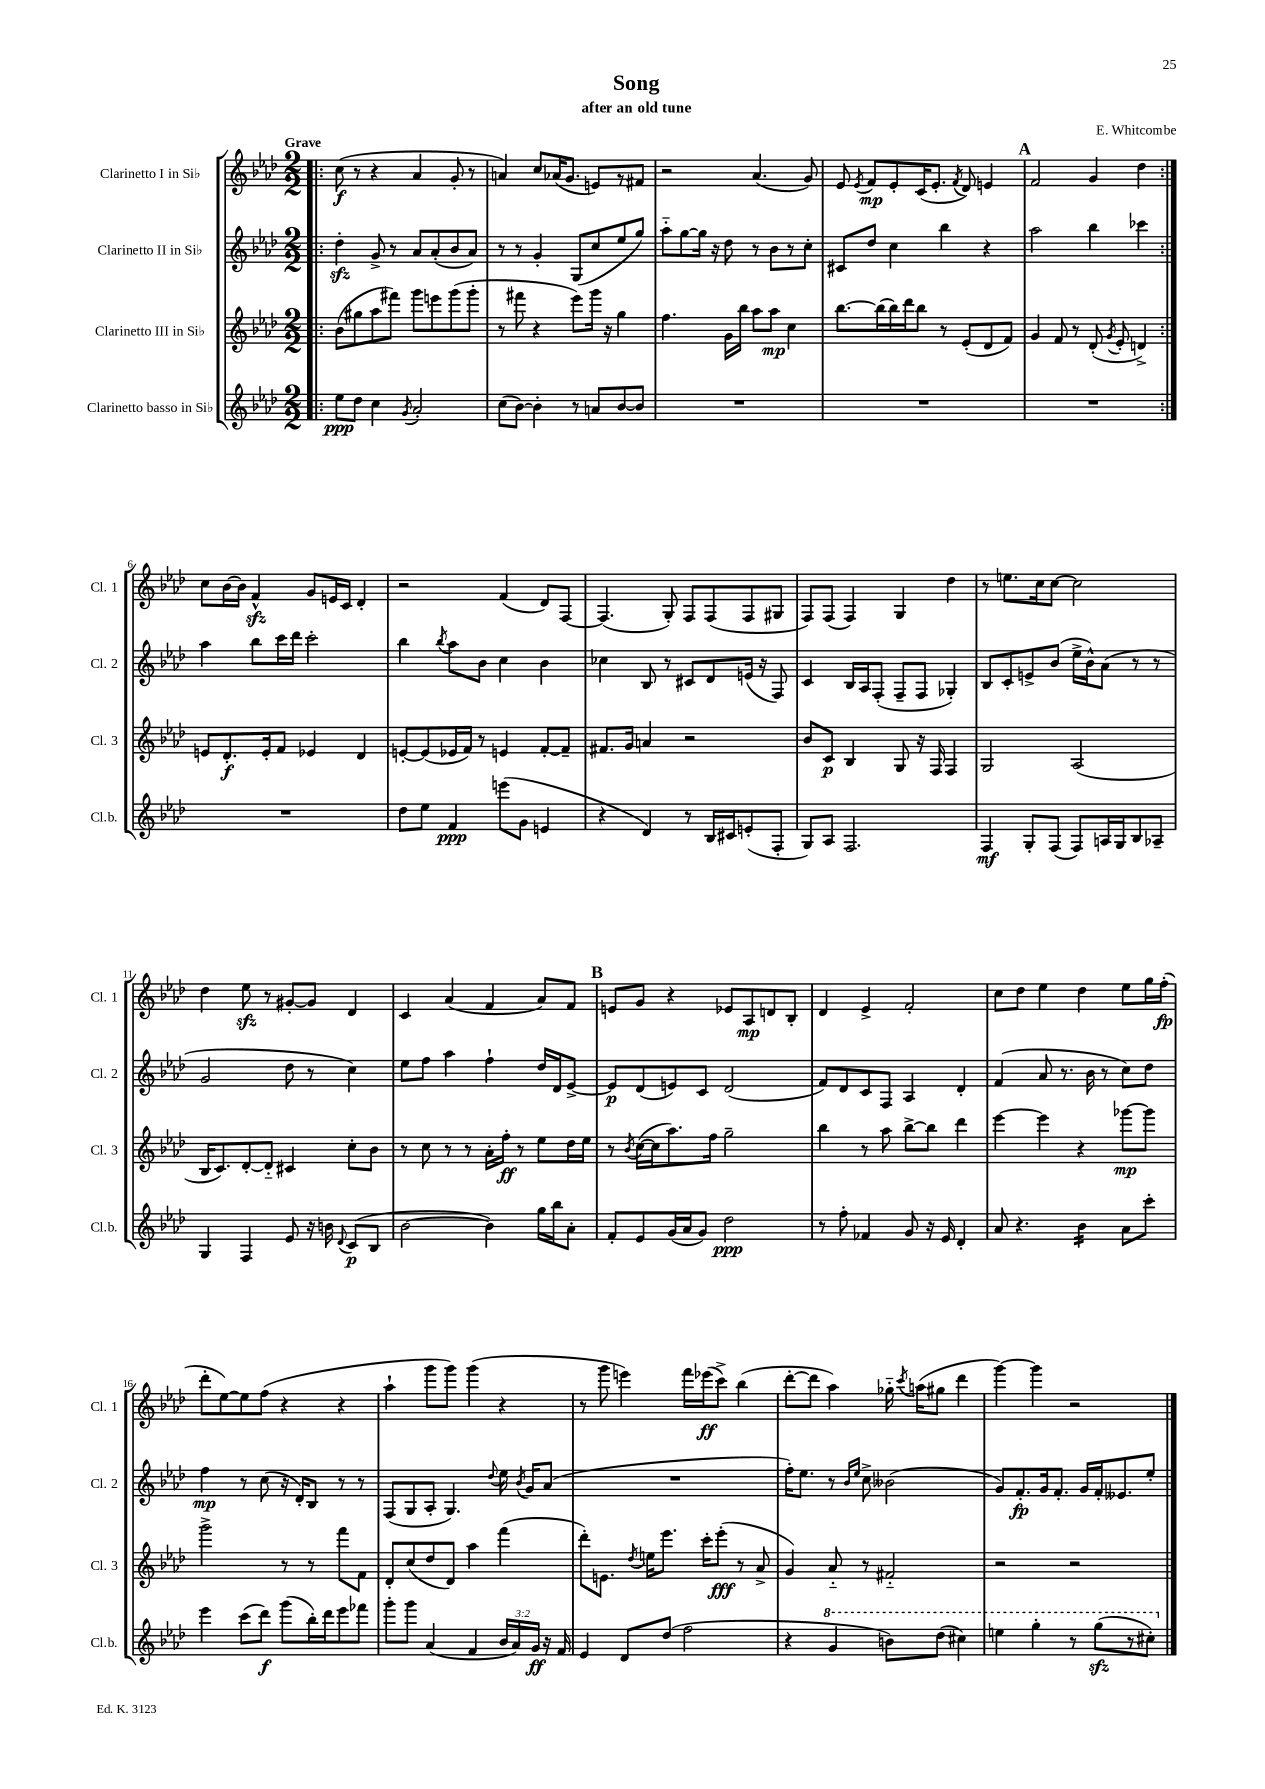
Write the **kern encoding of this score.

**kern	**kern	**kern	**kern
*staff4	*staff3	*staff2	*staff1
*clefG2	*clefG2	*clefG2	*clefG2
*k[b-e-a-d-]	*k[b-e-a-d-]	*k[b-e-a-d-]	*k[b-e-a-d-]
*M2/2	*M2/2	*M2/2	*M2/2
=!|:	=!|:	=!|:	=!|:
8ee-\L	(8b-\L	4dd-'\	(8cc\
8dd-\J	8gg#\	.	8r
4cc\	8aa-\	8g^/	4r
.	8fff#\J)	8r	.
8qg/	.	.	.
2a-'/	8ggg\L	8a-/L	4a-/
.	8eee\	(8a-'/	.
.	(8ggg\	8b-/	8g'/
.	8ggg'\J	8a-/J)	8r
=	=	=	=
(8cc\L	8r	8r	4a/)
[8b-\J)	8fff#\	8r	.
4b-'\]	4r	4g'/	8cc/L
.	.	.	(16a-/K
.	.	.	8.g/J
8r	8eee-\L)	(8G/L	.
8a/L	16ggg\Jk	8cc/	8e/L)
.	16r	.	.
[8b-/	4gg\	8ee-/	8r
8b-/]J	.	8gg/J)	8f#/J
=	=	=	=
1r	4.ff\	8aa-'~\L	2r
.	.	[8gg\	.
.	.	16gg\]Jk	.
.	.	16r	.
.	16g\LL	8dd-\	.
.	16bb-\JJ	.	.
.	8aa-\L	8r	(4.a-/
.	8aa-\J	8b-\L	.
.	4cc\	8r	.
.	.	8cc'\J	8g/)
=	=	=	=
1r	[8.bb-\L	8c#/L	8e-/
.	.	.	8qe-/
.	.	8dd-/J	8f/L
.	(16bb-\]L	.	.
.	16bb-\)	4cc\	8e-'/
.	16ddd-\J	.	.
.	8bb-\J	.	(16c/K
.	.	.	8.e-'/J
.	8r	4bb-\	.
.	.	.	8qf/
.	(8e-'/L	.	8d-/)
.	8d-/	4r	4e/
.	8f/J)	.	.
=	=	=	=
1r	4g/	2aa-\	2f/
.	8f/	.	.
.	8r	.	.
.	(8d-'/	4bb-\	4g/
.	8qg/	.	.
.	8e-'/	.	.
.	4d^/)	4ccc-\	4dd-\
=:|!	=:|!	=:|!	=:|!
1r	8e/L	4aa-\	8cc\L
.	8.d-'/	.	[16b-\L
.	.	.	16b-\]JJ
.	.	8bb-\L	4f^^/
.	16e'/k	.	.
.	8f/J	16ccc\L	.
.	.	16ddd-\JJ	.
.	4e-/	2ccc'\	8g/L
.	.	.	16e/L
.	.	.	16c/JJ
.	4d-/	.	4d-'/
=	=	=	=
8dd-\L	[8e'/L	4bb-\	2r
8ee-\J	(8e/]	.	.
.	.	8qbb-/	.
4f/	16e-/L	8aa-\L	.
.	16f/JJ)	.	.
.	8r	8b-\J	.
(8eee\L	4e/	4cc\	(4f/
8g\J	.	.	.
4e/	[8f'/L	4b-\	8d-/L)
.	8f~/]J	.	[8F/J
=	=	=	=
4r	8.f#/L	4cc-\	(4.F/]
.	16g/Jk	.	.
4d-/)	4a/	8B-/	.
.	.	8r	8G'/)
8r	2r	8c#/L	8F/L
16B-/LL	.	8d-/	(8F/
16c#/J	.	.	.
(8e'/	.	(16e/Jk	8F/
.	.	16r	.
8F'/J	.	8F/)	8G#/J
=	=	=	=
8G/L)	8b-/L	4c/	8F/L)
8A-/J	8c/J	.	(8F/J
2.F/	4B-/	16B-/LL	4F/)
.	.	16A-/J	.
.	.	(8F'/J	.
.	8G/	8F~/L	4G/
.	16r	8F/J	.
.	16F/	.	.
.	4F/	4G-'/)	4dd-\
=	=	=	=
4F/	2G/	8B-/L	8r
.	.	8c'/	8.ee\L
8G'/L	.	8e^/	.
.	.	.	16cc\k
(8F/J	.	(8b-/J	[8cc\J
8F/L)	(2A-/	16ee-^\LL	2cc\]
.	.	16b-^^\J)	.
16A/L	.	(8a-\J	.
16G/J	.	.	.
8B-/	.	8r	.
8A-~/J	.	8r	.
=	=	=	=
4G/	16B-/LK	2g/	4dd-\
.	8.c/)	.	.
4F/	[8d-'/	.	8ee-\
.	8d-'~/]J	.	8r
8e-/	4c#/	8dd-\	[8g#'/L
16r	.	8r	8g#/]J
16b\	.	.	.
8qqd-/	.	.	.
(8c/L	8cc'\L	4cc\)	4d-/
8B-/J	8b-\J	.	.
=	=	=	=
[2b-\	8r	8ee-\L	4c/
.	8cc\	8ff\J	.
.	8r	4aa-\	(4a-/
.	8r	.	.
4b-\])	16a-'\LL	4ff`\	4f/
.	16ff'\JJ	.	.
.	8r	.	.
16gg\LL	8ee-\L	16dd-/LL	8a-/L)
16bb-\J	.	16d-/J	.
8a-'\J	16dd-\L	[8e-^/J	8f/J
.	16ee-\JJ	.	.
=	=	=	=
8f'/L	8r	8e-/]L	8e/L
.	8qb-/	.	.
8e-/	([16cc\LL	(8d-/	8g/J
.	16cc\]J	.	.
(16g/L	8.aa-\)	8e/)	4r
16a-/J	.	.	.
8g/J)	.	8c/J	.
.	16ff\Jk	.	.
2dd-\	2gg~\	(2d-/	8e-/L
.	.	.	8A-/
.	.	.	8d/
.	.	.	8B-'/J
=	=	=	=
8r	4bb-\	8f/L)	4d-/
8ff'\	.	8d-/	.
4f-/	8r	8c/	4e-^/
.	8aa-\	8F/J	.
8g/	[8bb-^\L	4A-/	2f'/
16r	8bb-\]J	.	.
16e-/	.	.	.
4d-'/	4ddd-\	4d-'/	.
=	=	=	=
8a-/	[4eee-\	(4f/	8cc\L
4.r	.	.	8dd-\J
.	4eee-\]	8a-/	4ee-\
.	.	8.r	.
4b-\	4r	.	4dd-\
.	.	16b-\	.
.	.	8r	.
8a-\L	[8ggg-\L	8cc\L)	8ee-\L
8ccc'\J	8ggg-\]J	8dd-\J	16gg\L
.	.	.	(16ff'\JJ
=	=	=	=
4eee-\	2ggg^\	4ff\	8ddd-'\L
.	.	.	[8ee-\)
(8ccc\L	.	8r	8ee-\]
8ddd-\J)	.	(8cc\	(8ff\J
(8ggg\L	8r	16r	4r
.	.	16d-'/LK)	.
16bb-'\L)	8r	8B-/J	.
16ddd-\J	.	.	.
8eee-\	8fff\L	8r	4r
8fff-\J	8f\J	8r	.
=	=	=	=
8ggg'\L	8d-'/L	(8F/L	4aa-`\
8ggg\J	(8cc/	8G/	.
(4a-/	8dd-/	8A-'/J	8ggg\L
.	8d-/J)	4.G/)	8ggg\J)
4f/	4aa-\	.	(4ggg\
.	.	8qqdd-/	.
24b-/LL	(4fff\	16ee-\	4r
24a-/)	.	.	.
.	.	8qb-/	.
.	.	16g/LK	.
24g/JJ	.	.	.
16r	.	(8a-/J	.
16f/	.	.	.
=	=	=	=
4e-/	8ddd-'\L)	1r	8r
.	8.e\J	.	8ggg\
8d-/L	.	.	4eee\)
.	8qdd-/	.	.
.	16ee\LK	.	.
(8dd-/J	8.eee-\J	.	.
2ff\	.	.	16fff\LL
.	16ccc'\LK	.	(16eee-\J
.	(8eee-'\J	.	8ccc^\J)
.	8r	.	(4bb-\
.	8a-^/	.	.
=	=	=	=
4r	4g/)	16ff'\LK)	[8ddd-'\L
.	.	8.ee-\J	.
.	.	.	8ddd-\]J
4gg/	8a-'~/	8r	4aa-\)
.	.	16qqb-/LL	.
.	.	16qqee-/JJ	.
.	8r	8cc^\	.
8bb\L)	2f#'~/	(2b--\	16gg-'~\
.	.	.	8qccc/
.	.	.	(16aa\LK
(8ddd-\J	.	.	8gg#\J
4ccc#\)	.	.	4ddd-\
=	=	=	=
4eee\	2r	8g/L)	[4ggg\)
.	.	8.f'/	.
4ggg'\	.	.	4ggg\]
.	.	16g/k	.
.	.	8.f'/J	.
8r	2r	.	2r
.	.	16g/LL	.
(8ggg\L	.	16f'/J	.
.	.	8.e--/	.
8r	.	.	.
8ccc#'\J)	.	8ee-'/J	.
==	==	==	==
*-	*-	*-	*-
